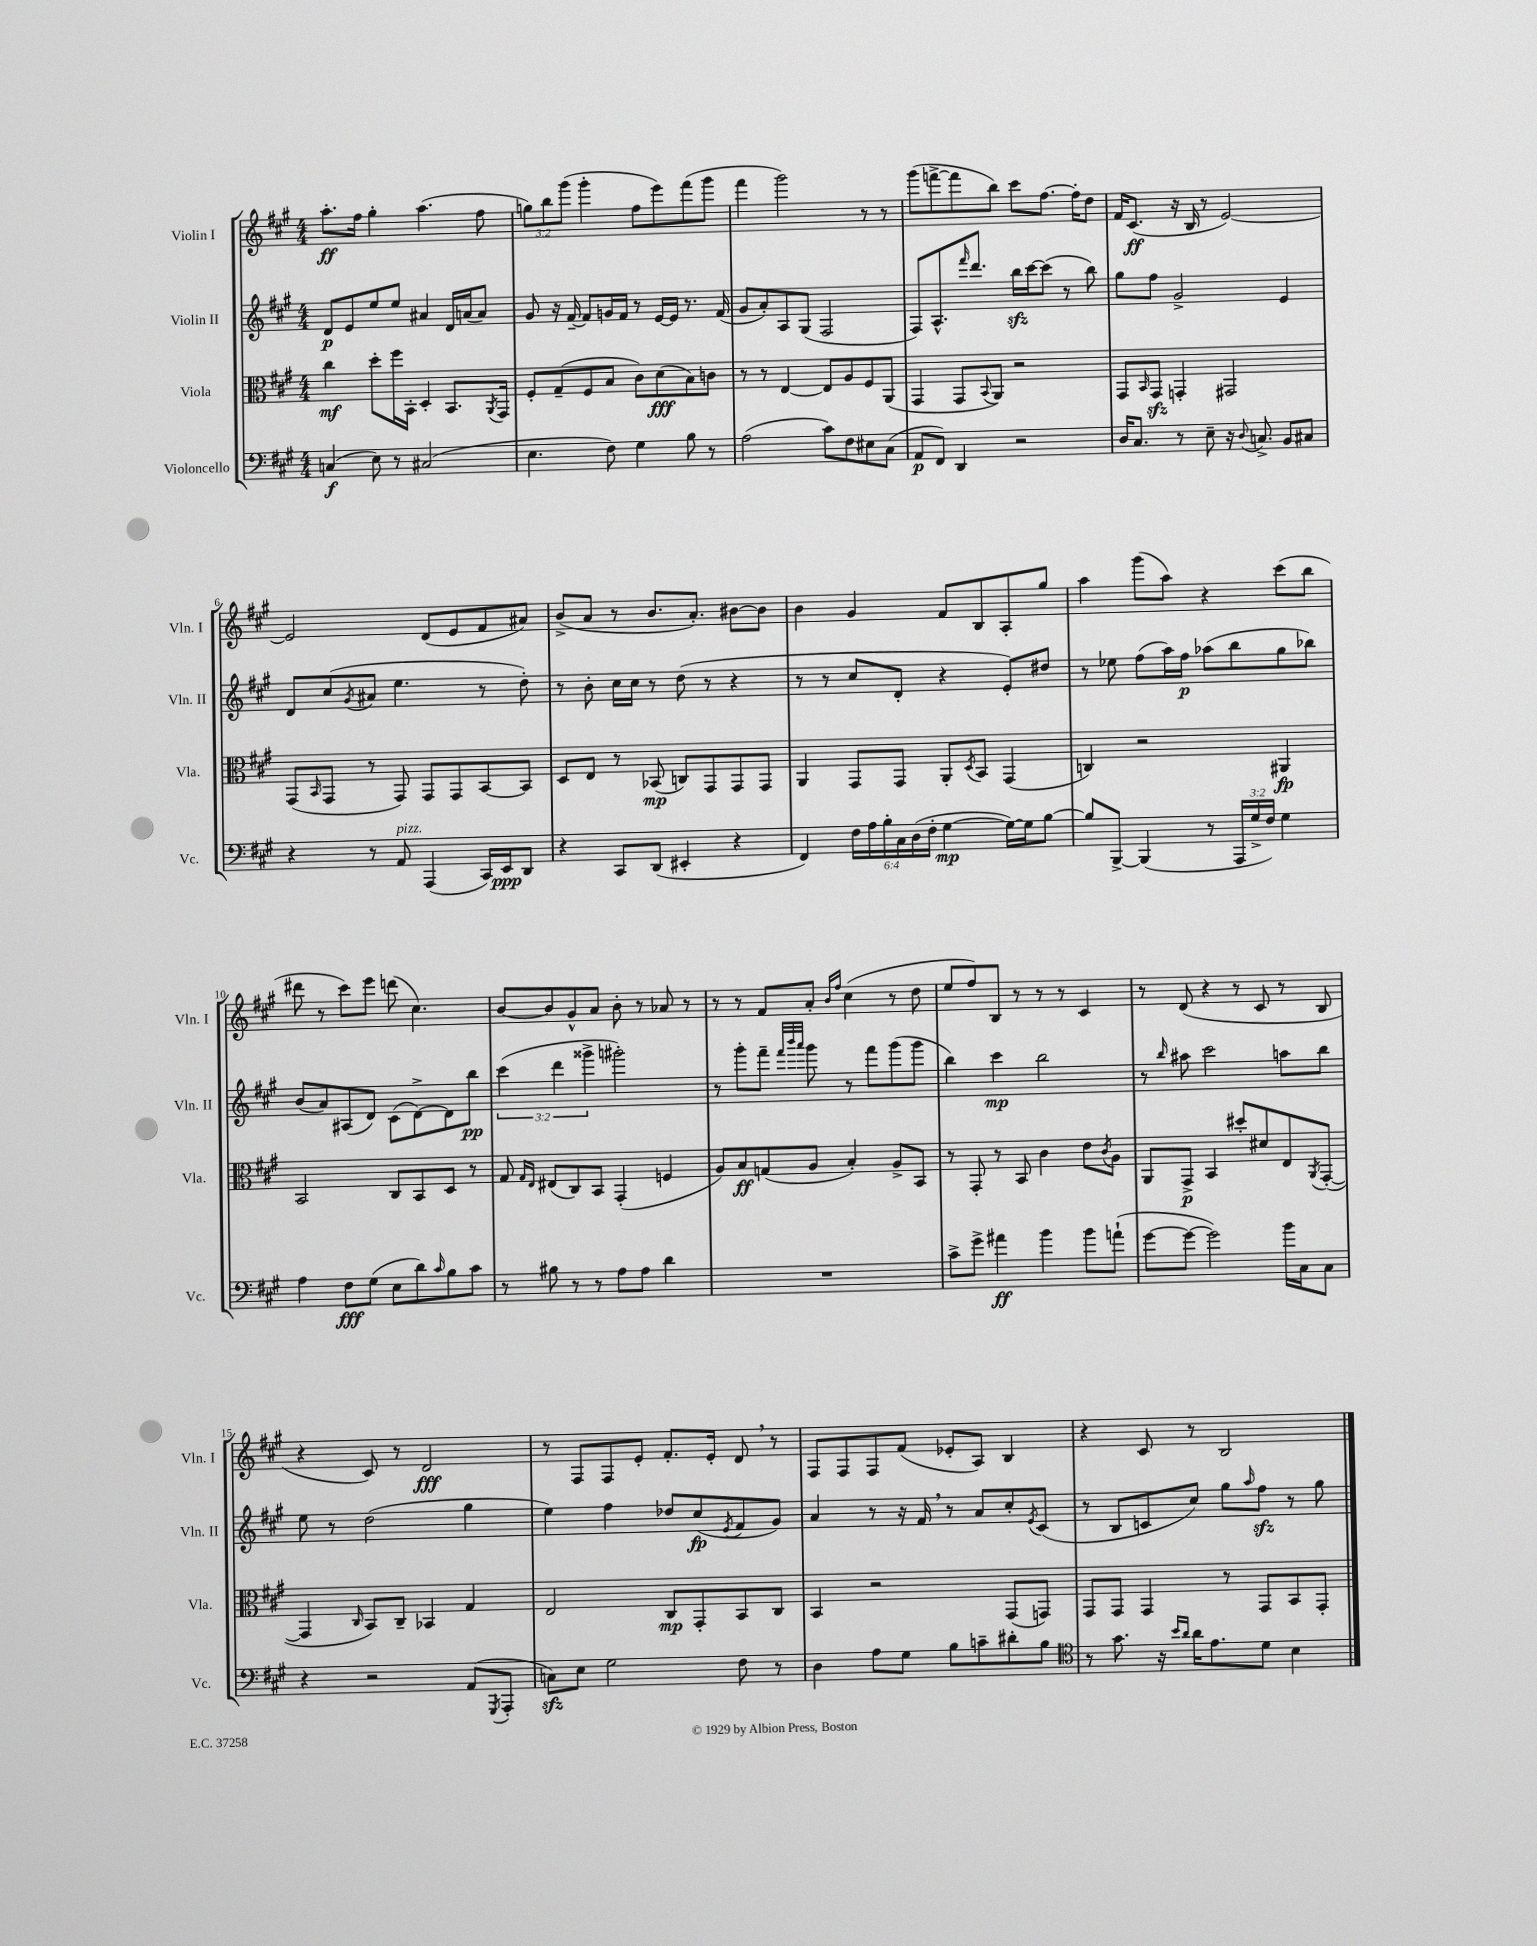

**kern	**kern	**kern	**kern
*staff4	*staff3	*staff2	*staff1
*clefF4	*clefC3	*clefG2	*clefG2
*k[f#c#g#]	*k[f#c#g#]	*k[f#c#g#]	*k[f#c#g#]
*M4/4	*M4/4	*M4/4	*M4/4
(4C/	4cc#\	8d/L	8.aa'\L
.	.	8e/	.
.	.	.	16ff#\Jk
8E\)	8dd'\L	8ee/	4gg#'\
8r	16ff#\L	8ee/J	.
.	16BB'\JJ	.	.
(2C#/	4D'/	4a#/	(4.aa\
.	8.BB/L	16d/LL	.
.	.	(16a/J	.
.	.	8a/J)	8ff#\
.	8qAA/	.	.
.	16GG#/Jk	.	.
=	=	=	=
4.E\	8F#'/L	8g#/	12gg\L)
.	.	.	12bb\
.	(8G#~/	16r	.
.	.	.	(12ggg#\J
.	.	[16f#~/	.
.	8F#/	8f#/]L	4ggg#'\
8F#\)	8B/J	16g/L	.
.	.	16f#/JJ	.
4G#\	8c#\L)	8r	8ff#\L
.	(8d\	[16e/LL	8eee\)
.	.	16e/]JJ	.
8B\	8B\)	8.r	(8fff#\
8r	8c\J	.	8ggg#\J
.	.	(16f#/	.
=	=	=	=
(2A\	8r	8g#/L	4fff#\
.	8r	8a'/)	.
.	[4E/	8A/	2ggg#\)
.	.	(8G#/J	.
8c#\L)	8E/]L	2F#/	.
8F#\	8A/	.	.
8E#\	8F#/	.	8r
(8C#\J	(8AA/J	.	8r
=	=	=	=
8AA/L	4GG#/	8F#/L)	(8ggg#\L
8FF#/J)	.	8.A^^/	[8fff^\
4DD/	8GG#/L	.	8fff\]
.	.	16qqfff#/	.
.	.	8.ddd/J	.
.	8qqBB/	.	.
.	8AA/J)	.	8bb\J)
2r	2r	16bb\LL	8ccc#\L
.	.	[16ccc#\J	.
.	.	(8ccc#\]J	[8.ff#\J
.	.	8r	.
.	.	.	16ff#'\]LK
.	.	8bb\)	8dd\J
=	=	=	=
16D/LK	8GG#/L	8gg#\L	16f#/LK
8.C#/J	.	.	(8.c#/J
.	16qqBB/	.	.
.	8GG#/J	8ff#\J	.
8r	4GG'/	2g#^/	16r
.	.	.	16B/
8E~\	.	.	8r
16r	2GG#/	.	[2e/)
8qqD/	.	.	.
8.C^/	.	.	.
8BB/L	.	4e/	.
8C#/J	.	.	.
=	=	=	=
4r	(8GG#/L	8d/L	2e/]
.	16qqBB/	.	.
.	8GG#/J	(8cc#/	.
.	.	8qg#/	.
8r	8r	8a#/J	.
8AA/	8GG#/)	4.ee\	.
(4AAA/	8GG#/L	.	(8d/L
.	8GG#/	.	8e/
16CC#/LL)	[8BB/	8r	8f#/
16EE/J	.	.	.
8DD/J	8BB/]J	8dd'\)	8a#/J)
=	=	=	=
4r	8D/L	8r	(8b^/L
.	8E/J	8b'\	8a/J
8CC#/L	8r	16cc#\LL	8r
.	.	16cc#\JJ	.
(8DD/J	(8BB-/	8r	8.b/L
4EE#'/	8C/L)	(8dd\	.
.	.	.	8.a'/J)
.	8GG#/	8r	.
4r	8GG#/	4r	[8b#\L
.	8GG#/J	.	8b#\]J
=	=	=	=
4FF#/)	4AA/	8r	4b\
.	.	8r	.
24F#\LL	8GG#/L	8cc#/L	4g#/
24A\	.	.	.
24B'\	.	.	.
24C#\	8GG#/J	8d'/J	.
(24D\	.	.	.
24F#'\JJ	.	.	.
[4G#\	8AA'/L	4r	8f#/L
.	8qD/	.	.
.	8BB/J	.	8B/
16G#\_LL)	(4GG#/	8e'/L)	8A'/
16G#\]J	.	.	.
[8B\J	.	8dd#/J	8gg#/J
=	=	=	=
8B/]L	4C/)	8r	4aa\
[8BBB^/J	.	8ee-\	.
(4BBB/]	2r	(8ff#\L	(8ggg#\L
.	.	16aa\L)	8aa\J)
.	.	16ff#\JJ	.
8r	.	(8aa-\L	4r
24AAA/LL	.	8bb\	.
24G#^/	.	.	.
24F#/JJ)	.	.	.
4G#\	4AA#/	8gg#\	(8ccc#\L
.	.	8bb-\J)	8bb\J
=	=	=	=
4A\	2BB/	(8b/L	8ddd#\
.	.	8a/)	8r
8F#\L	.	(8A#/	8ccc#\L)
(8G#\J	.	8d/J)	8eee\J
8E\L	8C#/L	(8c#\L	(8ddd\
8d\)	8BB/	[8d^\)	4.cc#\)
16qqc#/	.	.	.
8B\	8D/J	8d\]	.
8c#\J	8r	8bb\J	.
=	=	=	=
8r	8G#/	(6ccc#\	[8b/L
.	16qqG#/LL	.	.
.	16qqE/JJ	.	.
8B#\	(8E#/L	.	8b/]
.	.	6ddd\	.
8r	8C#/)	.	8g#^^/
.	.	6ggg##^\	.
8r	8BB/J	.	8a/J
8A\L	(4GG#'/	2ggg#'\)	8b'\
8A\J	.	.	8r
4d\	4F/	.	8a-/
.	.	.	8r
=	=	=	=
1r	8A/L)	8r	8r
.	8B/	8ggg#'\L	8r
.	(8G/	8fff#~\J	8f#/L
.	.	32qqfff#/LLL	.
.	.	32qqbbb/	.
.	.	32qqaaa/JJJ	.
.	8A/J	8ggg#\	8a'/J
.	.	.	16qqb/LL
.	.	.	16qqff#/JJ
.	4B'/)	8r	(4cc#\
.	.	8fff#\L	.
.	8A^/L	(8ggg#\	8r
.	8BB/J	8ggg#\J	8dd\
=	=	=	=
8c#^\L	8r	4bb\)	8ee/L
8g#^\J	8GG#'/	.	8ff#/)
4a#\	8r	4ccc#\	8B/J
.	8BB/	.	8r
4b\	4c#\	2bb\	8r
.	.	.	8r
8b\L	8e\L	.	4c#/
.	8qc#/	.	.
(8a`\J	8A\J	.	.
=	=	=	=
[8g#\L	8AA/L	8r	8r
.	.	16qqbb/	.
8g#\_J	8GG#^/J	8aa#\	(8d/
2g#\])	4BB/	2ccc#\	4r
.	8dd#'/L	.	8r
.	8d#/	.	8c#/
16b\LL	8E/	8aa\L	8r
16C#\J	.	.	.
.	8qAA/	.	.
8C#\J	([8GG#'/J	8bb\J	8B/
=	=	=	=
4r	4GG#/]	8ee\	4r
.	.	8r	.
.	16qqC#/	.	.
2r	8BB/L)	(2dd\	8c#/)
.	8C#~/J	.	8r
.	4BB-/	.	2d/
(8AA/L	4G#/	4gg#\	.
8qGGG#/	.	.	.
8AAA'/J	.	.	.
=	=	=	=
8C\L)	2E/	4ee\)	8r
8E\J	.	.	8F#/L
2G#\	.	4ff#\	8F#/
.	.	.	8e'/J
.	8C#/L	8dd-/L	8.f#'/L
.	8GG#'/	(8cc#/	.
.	.	.	16e'/Jk
.	.	8qe/	.
8F#\	8BB/	8f#/	8d/
8r	8C#/J	8g#/J)	8r
=	=	=	=
4D\	4BB/	4a/	8F#/L
.	.	.	8F#/
8A\L	2r	8r	8F#/
8G#\J	.	16r	(8f#/J
.	.	16f#/	.
8B\L	.	8r	8e-'/L
8c~\	.	8a/L	8A/J)
8d#'\	(8GG#/L	8cc#'/	4B/
.	.	8qe/	.
8B\J	8GG/J)	(8c#/J	.
=	=	=	=
*clefC4	*	*	*
8r	8GG#/L	8r	4r
8.g#\	8GG#/J	8B/L	.
.	4GG#/	8c/	8c#/
16r	.	.	.
16qqb/LL	.	.	.
16qqa/JJ	.	.	.
16a\LK	.	8cc#/J)	8r
8.e\	.	.	.
.	8r	8gg#\L	2B/
.	.	16qqaa/	.
8d\J	8GG#/L	8ff#\J	.
4B\	8BB/	8r	.
.	8GG#'/J	8gg#\	.
==	==	==	==
*-	*-	*-	*-
